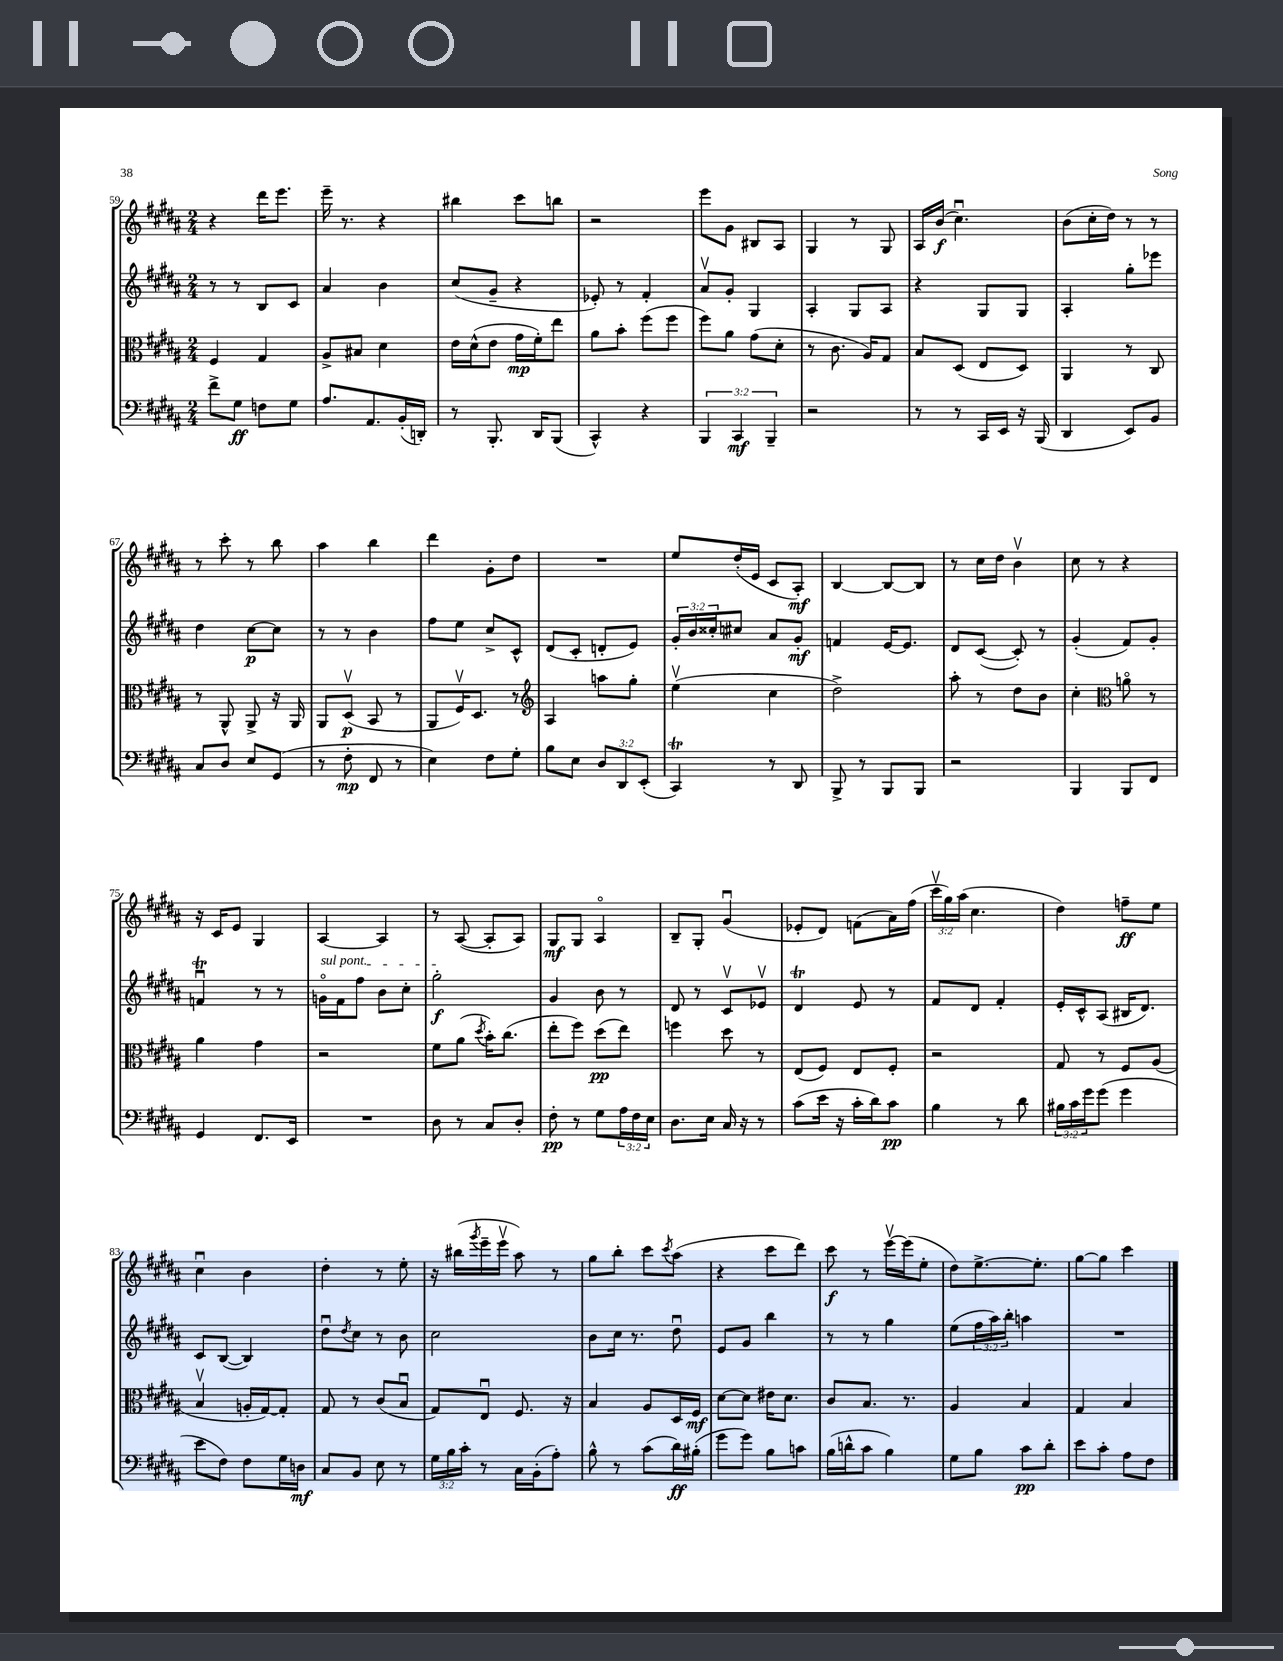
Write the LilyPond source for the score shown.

<<
\new StaffGroup <<
\new Staff = "s0" {
    \clef treble \key b \major \numericTimeSignature \time 2/4 \override Staff.TupletNumber.text = #tuplet-number::calc-fraction-text
    r4 dis'''16 e'''8. |
    e'''16-- r8. r4 |
    bis''4 cis'''8 b''8 |
    r2 |
    e'''8 gis'8 bis8 ais8 |
    gis4 r8 gis8 |
    ais16 b'16\f( cis''4.\downbow) |
    b'8( cis''16-. dis''16) r8 r8 |
    r8 cis'''8-. r8 b''8 |
    ais''4 b''4 |
    dis'''4 gis'8-. dis''8 |
    R2 |
    e''8 dis''16-.( e'16 cis'8 ais8-.\mf) |
    b4~ b8~ b8 |
    r8 cis''16 dis''16 b'4\upbow |
    cis''8 r8 r4 |
    r16 cis'16 e'8 gis4 |
    ais4~ ais4 |
    r8 ais8~( ais8-. ais8) |
    gis8\mf gis8 ais4\flageolet |
    b8-- gis8-. gis'4\downbow( |
    ees'8-. dis'8) f'8( ais'16) fis''16( |
    \tuplet 3/2 { cis'''16\upbow gis''16) ais''16( } cis''4. |
    dis''4) f''8--\ff e''8 |
    cis''4\downbow b'4 |
    dis''4-. r8 e''8-. |
    r16 bis''16( \acciaccatura { gis'''8 } e'''16-- e'''16\upbow ais''8) r8 |
    gis''8 b''8-. cis'''8 \acciaccatura { cis'''8 } ais''8( |
    r4 cis'''8 dis'''8) |
    cis'''8\f r8 e'''16~\upbow e'''16( e''8-. |
    dis''8) e''8.~-> e''8.-. |
    gis''8~ gis''8 cis'''4 \bar "|." |
}
\new Staff = "s1" {
    \clef treble \key b \major \numericTimeSignature \time 2/4 \override Staff.TupletNumber.text = #tuplet-number::calc-fraction-text
    r8 r8 b8 cis'8 |
    ais'4 b'4 |
    cis''8( gis'8-- r4 |
    ees'8-.) r8 fis'4-. |
    ais'8\upbow gis'8-. gis4 |
    ais4-. gis8 ais8 |
    r4 gis8 gis8 |
    ais4-. gis''8-. ees'''8 |
    dis''4 cis''8~\p cis''8 |
    r8 r8 b'4 |
    fis''8 e''8 cis''8-> cis'8-^ |
    dis'8( cis'8-. d'8-. e'8) |
    \tuplet 3/2 { gis'16-. b'16 cisis''16-. } cis''8 ais'8 gis'8-.\mf |
    f'4 e'16~ e'8. |
    dis'8 cis'8~( cis'8-.) r8 |
    gis'4-.( fis'8) gis'8-. |
    f'4\downbow\trill r8 r8 |
    \once \override TextSpanner.bound-details.left.text = \markup { \italic "sul pont." } g'16\flageolet\startTextSpan fis'16 fis''8 b'8 cis''8-. |
    gis''2-.\f\stopTextSpan |
    gis'4 b'8 r8 |
    dis'8 r8 cis'8\upbow ees'8\upbow |
    dis'4\trill e'8 r8 |
    fis'8 dis'8 fis'4-. |
    e'16-. cis'16-^ ais8( bis16 dis'8.) |
    cis'8 b8~( b4) |
    dis''8\downbow \acciaccatura { dis''8 } cis''8 r8 b'8 |
    cis''2 |
    b'8 cis''16 r8. dis''8\downbow |
    e'8 gis'8 b''4 |
    r8 r8 gis''4 |
    e''8( \tuplet 3/2 { fis''16 ais''16) b''16-. } a''4 |
    R2 \bar "|." |
}
\new Staff = "s2" {
    \clef alto \key b \major \numericTimeSignature \time 2/4
    fis4 gis4 |
    ais8-> bis8 dis'4 |
    e'16 dis'16-^( e'8 gis'16\mp fis'16-.) e''8 |
    ais'8 b'8-. fis''8( fis''8 |
    fis''8) ais'8 gis'8( dis'8-. |
    r8 cis'8. ais16) gis8 |
    b8 dis8( e8 dis8) |
    ais,4 r8 cis8 |
    r8 ais,8-^ ais,8-> r16 ais,16 |
    ais,8 dis8\upbow\p( b,8 r8 |
    ais,8 fis16\upbow) dis8. r8 |
    \clef treble ais4 a''8 gis''8-. |
    e''4\upbow( cis''4 |
    dis''2->) |
    ais''8-. r8 dis''8 b'8 |
    cis''4-. \clef alto a'8\flageolet r8 |
    ais'4 gis'4 |
    r2 |
    fis'8 ais'8( \acciaccatura { dis''8 } b'16-.) cis''8.( |
    e''8-. fis''8) dis''8\pp( e''8) |
    f''4 dis''8 r8 |
    e8( fis8) e8 fis8-. |
    r2 |
    gis8 r8 fis8 ais8( |
    b4\upbow a16-. gis16~) gis8-. |
    gis8 r8 cis'8( b8\downbow |
    gis8) e8\downbow fis8. r16 |
    b4 ais8 dis16 fis16\mf |
    dis'8~ dis'8 eis'16 dis'8. |
    cis'8 b8. r8. |
    ais4 b4 |
    gis4 b4 \bar "|." |
}
\new Staff = "s3" {
    \clef bass \key b \major \numericTimeSignature \time 2/4 \override Staff.TupletNumber.text = #tuplet-number::calc-fraction-text
    fis'8-> gis8\ff f8 gis8 |
    ais8. ais,8. b,16-.( d,16-.) |
    r8 b,,8.-. dis,16 b,,8( |
    cis,4-^) r4 |
    \tuplet 3/2 { b,,4 cis,4\mf b,,4-- } |
    r2 |
    r8 r8 cis,16 e,16 r16 b,,16( |
    dis,4 e,8) b,8 |
    cis8 dis8 e8 gis,8( |
    r8 fis8-.\mp fis,8 r8 |
    e4) fis8 gis8-. |
    b8 e8 \tuplet 3/2 { dis8 dis,8 e,8-.( } |
    cis,4\trill) r8 dis,8 |
    b,,8-> r8 b,,8 b,,8 |
    r2 |
    b,,4 b,,8 fis,8 |
    gis,4 fis,8. e,16 |
    R2 |
    dis8 r8 cis8 dis8-. |
    fis8-.\pp r8 gis8 \tuplet 3/2 { ais16 fis16 e16 } |
    dis8. e16 cis16 r16 r8 |
    cis'8( e'16 r16 cis'16-. dis'16) cis'8\pp |
    b4 r8 dis'8 |
    \tuplet 3/2 { bis16 cis'16 gis'16 } gis'8( gis'4 |
    e'8 fis8) fis8 gis16 d16\mf |
    cis8 b,8 e8 r8 |
    \tuplet 3/2 { gis16 b16 cis'16-. } r8 cis16 b,16-.( ais8-.) |
    b8-^ r8 cis'8( dis'16\ff) bis16-.( |
    gis'8 gis'8) b8 c'8 |
    b16( d'16-^ cis'8 b4) |
    gis8 b8 cis'8\pp dis'8-. |
    e'8 cis'8-. ais8 fis8 \bar "|." |
}
>>
>>
\layout { \context { \Score currentBarNumber = #59 } }
